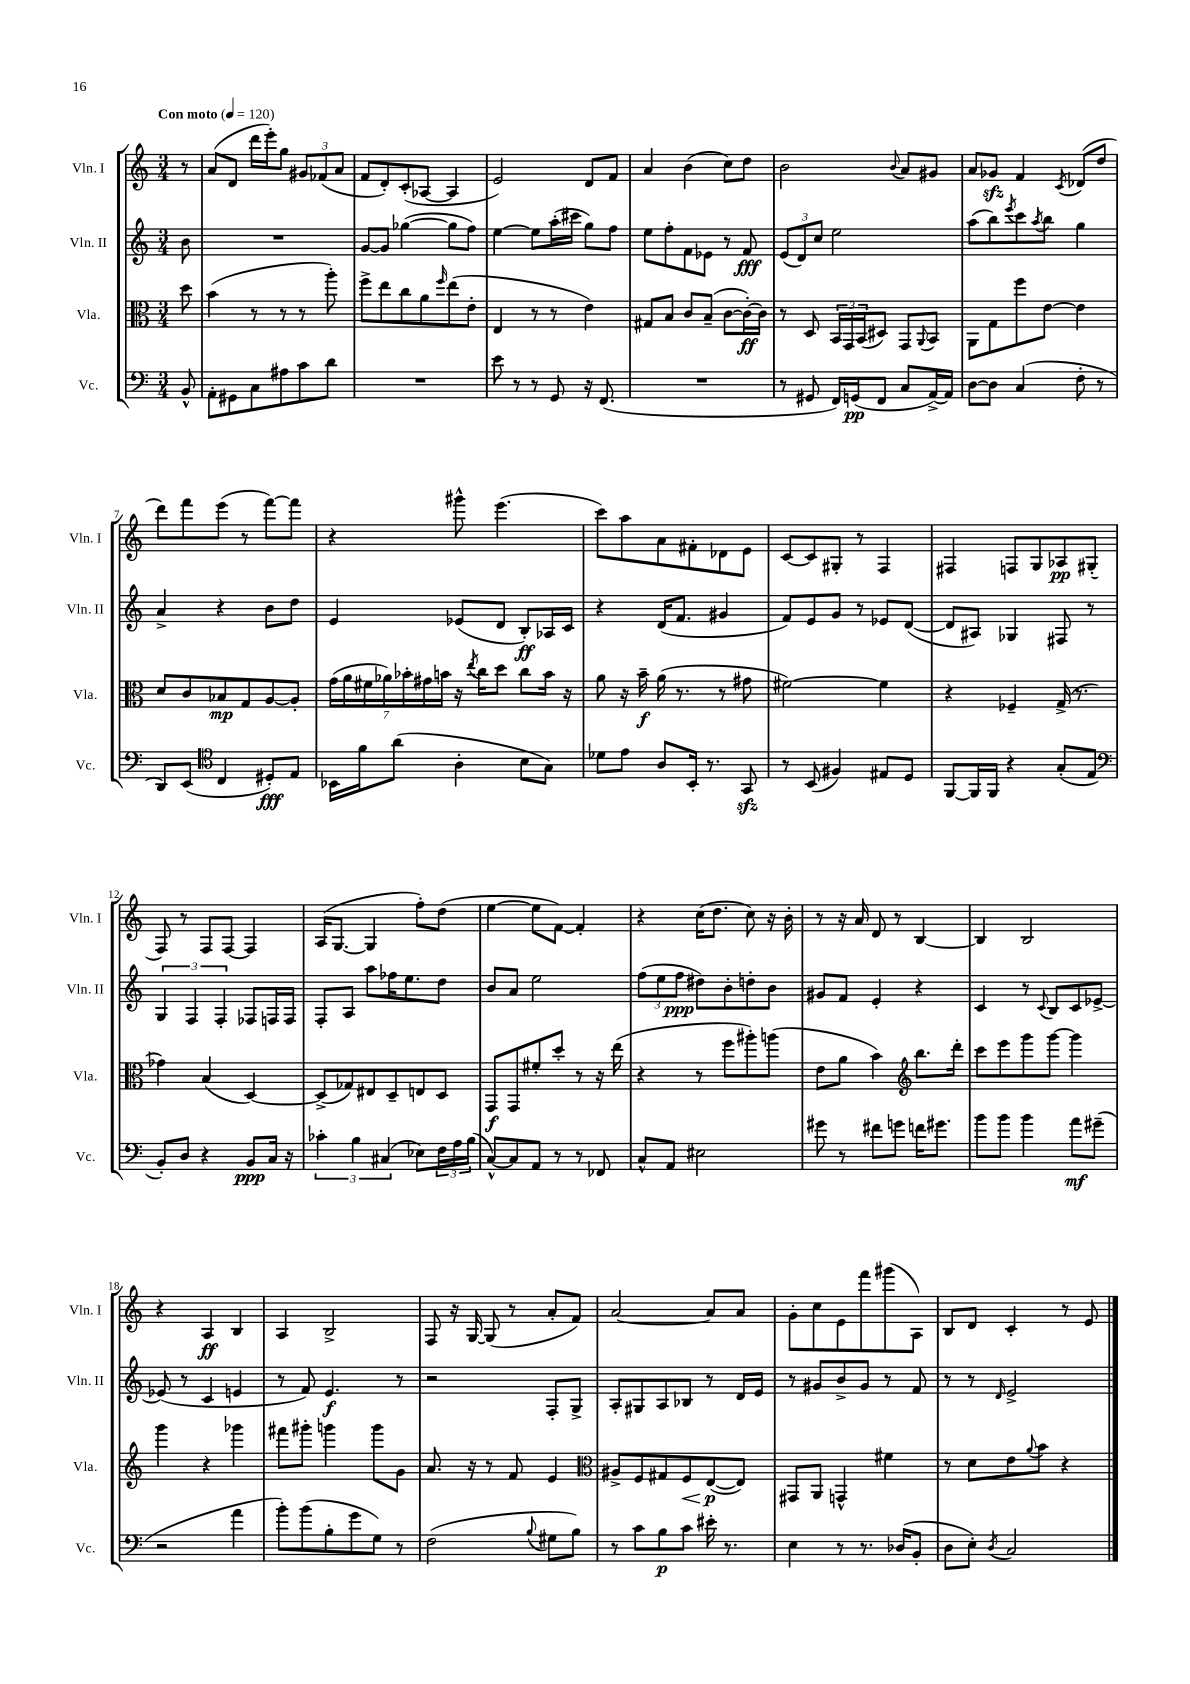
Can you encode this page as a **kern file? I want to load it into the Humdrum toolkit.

**kern	**kern	**kern	**kern
*staff4	*staff3	*staff2	*staff1
*clefF4	*clefC3	*clefG2	*clefG2
*k[]	*k[]	*k[]	*k[]
*M3/4	*M3/4	*M3/4	*M3/4
*MM120	*MM120	*MM120	*MM120
8BB^^	8dd	8b	8r
=	=	=	=
8AA'	(4b	2.r	(8a
8GG#	.	.	8d
8C	8r	.	16ddd
.	.	.	16eee')
8A#	8r	.	8gg
8c	8r	.	12g#
.	.	.	(12f-
8d	8aa')	.	.
.	.	.	12a
=	=	=	=
2.r	8ff^	[8g	8f
.	8ee	8g]	8d')
.	8cc	([4gg-	(8c'
.	8a	.	[8A-
.	16qqff	.	.
.	(8ee	8gg-]	4A-]
.	8e'	8ff)	.
=	=	=	=
8e	4E	[4ee	2e)
8r	.	.	.
8r	8r	8ee]	.
8GG	8r	(16aa'	.
.	.	16ccc#	.
16r	4e)	8gg)	8d
(8.FF	.	.	.
.	.	8ff	8f
=	=	=	=
2.r	8G#	8ee	4a
.	8B	8ff'	.
.	8c	8f	(4b
.	(8B~	8e-	.
.	[8c	8r	8cc)
.	16c'_)	8f	8dd
.	16c]	.	.
=	=	=	=
8r	8r	(12e	2b
.	.	12d)	.
8GG#	8D	.	.
.	.	12cc	.
16FF)	24BB	2ee	.
.	24GG	.	.
(16GG	.	.	.
.	(24BB	.	.
8FF	8D#)	.	.
.	.	.	8qqb
8C	8GG	.	8a
.	8qqAA	.	.
[16AA^)	8BB	.	8g#
16AA]	.	.	.
=	=	=	=
[8D	8AA	(8aa	8a
8D]	8G	8bb)	8g-
.	.	8qeee	.
(4C	8ff	8ccc	4f
.	.	8qaa	.
.	[8e	8bb	.
.	.	.	8qc
8F'	4e]	4gg	(8d-
8r	.	.	8dd
=	=	=	=
8DD)	8d	4a^	8ddd)
(8EE	8c	.	8fff
*clefC4	*	*	*
4C	8B-	4r	(8eee
.	8G	.	8r
8D#')	[8A	8b	[8fff)
8E	8A']	8dd	8fff]
=	=	=	=
16BB-	(28g	4e	4r
.	28a	.	.
16f	.	.	.
.	28f#	.	.
.	28a-)	.	.
(8a	.	.	.
.	28b-'	.	.
.	28g#	.	.
.	28b	.	.
4A'	16r	(8e-	8ggg#^^
.	8qee	.	.
.	16cc	.	.
.	8dd	8d	(4.eee
8B	8cc	8B')	.
8G)	16b	16A-	.
.	16r	16c	.
=	=	=	=
8d-	8a	4r	8ccc)
8e	16r	.	8aa
.	16b~	.	.
8A	(16a	(16d	8a
.	8.r	8.f	.
16BB'	.	.	8f#'
8.r	.	.	.
.	8r	4g#	8d-
8GG	8g#	.	8e
=	=	=	=
8r	[2f#)	8f)	[8c
(8BB	.	8e	8c]
4F#)	.	8g	8G#'
.	.	8r	8r
8E#	4f#]	8e-	4F
8D	.	([8d	.
=	=	=	=
[8FF	4r	8d]	4F#
16FF]	.	8A#)	.
16FF	.	.	.
4r	4F-~	4G-	8F
.	.	.	8G
(8G'	(16G^	8F#	8A-
.	8.r	.	.
8E	.	8r	(8G#'
=	=	=	=
*clefF4	*	*	*
8BB')	4g-)	6G	8F)
8D	.	.	8r
.	.	6F	.
4r	(4B	.	8F
.	.	6F'	.
.	.	.	[8F
8BB	[4D)	8F-	4F]
16C	.	16F	.
16r	.	16F	.
=	=	=	=
6c-'	(8D^]	8F'	(16A
.	.	.	[8.G
.	8G-)	8A	.
6B	.	.	.
.	8E#	8aa	4G]
(6C#	.	.	.
.	8D~	16ff-	.
.	.	8.ee	.
8E-)	8E	.	8ff')
24F	8D	8dd	(8dd
24A	.	.	.
(24B	.	.	.
=	=	=	=
[8C^^)	8GG	8b	[4ee
8C]	8GG	8a	.
8AA	8f#'	2ee	8ee]
8r	8dd'	.	[8f)
8r	8r	.	4f']
8FF-	16r	.	.
.	(16ee	.	.
=	=	=	=
8C^^	4r	(12ff	4r
.	.	12ee	.
8AA	.	.	.
.	.	12ff	.
2E#	8r	8dd#)	(16cc
.	.	.	8.dd
.	8ff	8b'	.
.	8aa#')	8dd'	8cc)
.	(8aa	8b	16r
.	.	.	16b'
=	=	=	=
8g#	8e	8g#	8r
8r	8a	8f	16r
.	.	.	16a
8f#	4b)	4e'	8d
8g	.	.	8r
*	*clefG2	*	*
16f	8.bb	4r	[4B
8.g#	.	.	.
.	16ddd'	.	.
=	=	=	=
8b	8ccc	4c	4B]
8b	8eee	.	.
4b	8ggg	8r	2B
.	.	8qqc	.
.	[8ggg	8B	.
8a	4ggg]	8c	.
(8g#~	.	[8e-^	.
=	=	=	=
2r	4ggg	(8e-]	4r
.	.	8r	.
.	4r	4c	4A
4a	4ggg-	4e	4B
=	=	=	=
8b')	8fff#	8r	4A
(8b	8ggg#'	8f)	.
8B'	4ggg	4.e	2B^
8g	.	.	.
8G)	8ggg	.	.
8r	8g	8r	.
=	=	=	=
(2F	8.a	2r	8F
.	.	.	16r
.	16r	.	[16G
.	8r	.	(8G]
.	8f	.	8r
8qqB	.	.	.
8G#	4e	8F'	8a'
8B)	.	8G^	8f)
=	=	=	=
*	*clefC3	*	*
8r	8A#^	8A'	[2a
8c	8F	8G#	.
8B	8G#	8A	.
8c	8F	8B-	.
16e#'	([8E	8r	8a]
8.r	.	.	.
.	8E])	16d	8a
.	.	16e	.
=	=	=	=
4E	8GG#	8r	8g'
.	8AA	8g#	8cc
8r	4GG^^	8b^	8e
8.r	.	8g#	8fff
.	4f#	8r	(8ggg#
(16D-	.	.	.
8BB'	.	8f	8A)
=	=	=	=
8D	8r	8r	8B
8E')	8d	8r	8d
8qD	.	16qqd	.
2C	8e	2e^	4c'
.	8qqa	.	.
.	8b	.	.
.	4r	.	8r
.	.	.	8e
==	==	==	==
*-	*-	*-	*-
